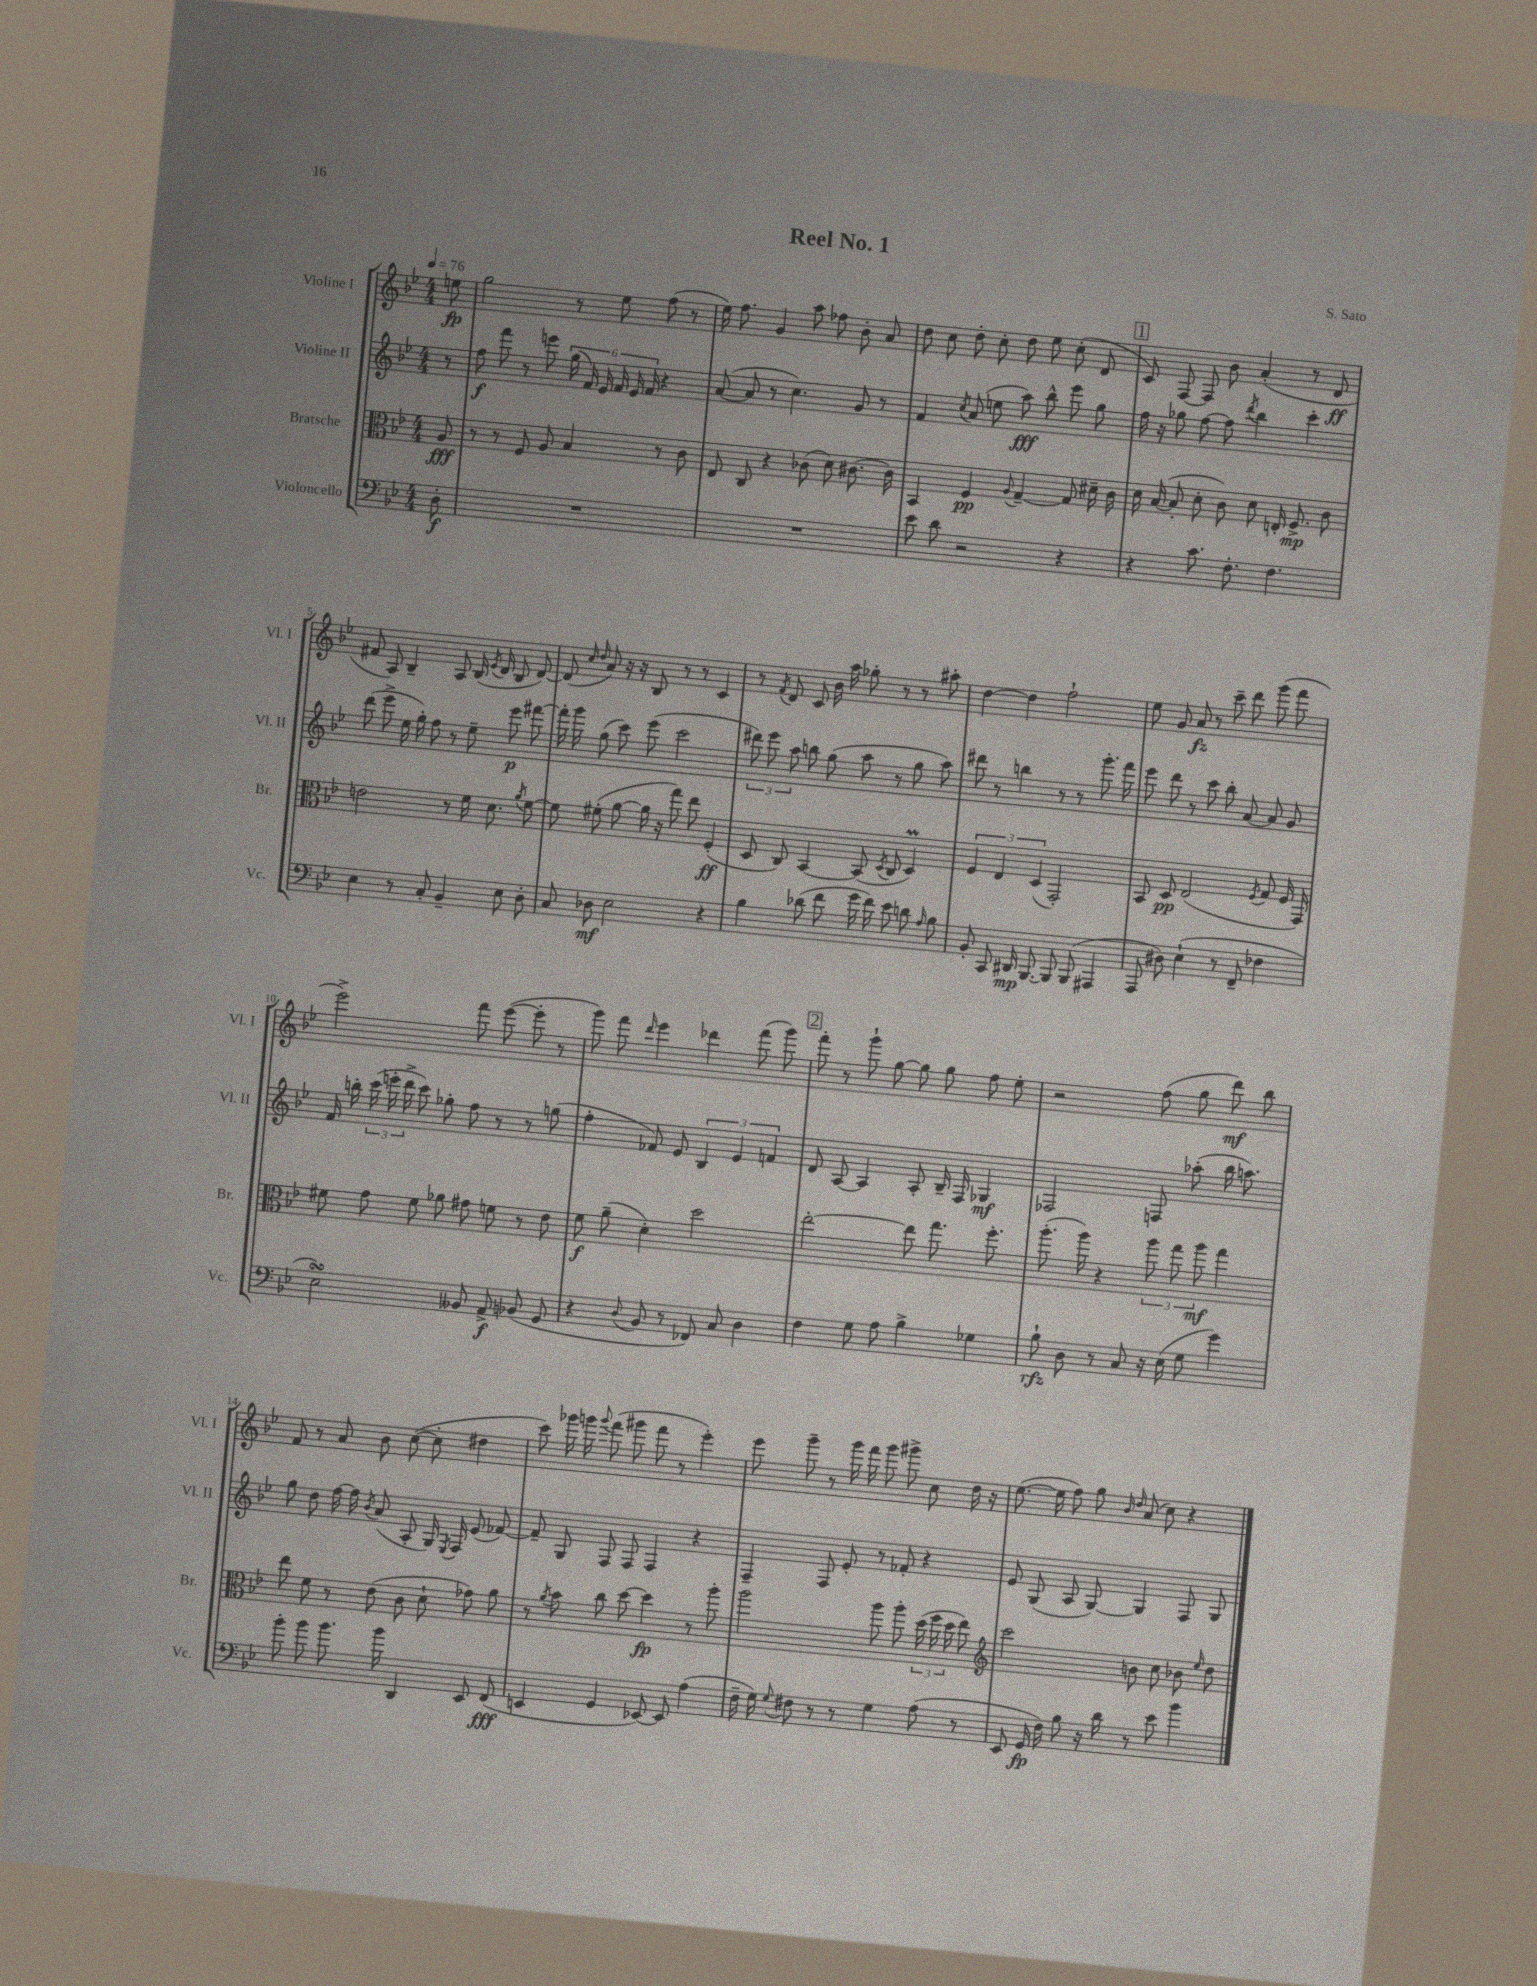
\header { title = "Reel No. 1" composer = "S. Sato" }
<<
\new StaffGroup <<
\new Staff = "s0" \with { instrumentName = "Violine I" shortInstrumentName = "Vl. I" } {
    \clef treble \key bes \major \numericTimeSignature \time 4/4 \partial 8 \tempo 4 = 76
    \autoBeamOff e''8\fp |
    g''2 r8 ees''8 f''8( r8 |
    ees''16) f''8. g'4 a''8 fes''8 bes'8-. a'8 |
    d''8 c''8 d''8-. c''8-. d''8 ees''8 c''8-.( d'8 |
    \mark \markup { \box "1" } c'8) f8~ f8 bes'8 a'4-.( r8 d'8\ff |
    fis'8 a8) bes4-- a8 bes16( \acciaccatura { ees'8 } d'16 bes8 d'8~) |
    d'8( \grace { c''16 d''16 } a'8) r16 r16 bes8 r8 r8 c'4 |
    r8 \acciaccatura { f'8 } d'8 c'8 bes'16 a''16 ges''8-. r8 r8 ais''8-. |
    d''4~ d''4 f''2-! |
    ees''8 g'8 a'8\fz r8 c'''8-- d'''8 g'''8( f'''8 |
    ees'''2->) f'''8 ees'''8~( ees'''8-. r8 |
    g'''8) f'''8 \grace { d'''16 } ees'''4 des'''4 f'''8( g'''8) |
    \mark \markup { \box "2" } f'''8-. r8 g'''8-! g''8~ g''8 g''8 f''8 ees''8-. |
    r2 f''8( g''8 d'''8\mf) bes''8 |
    f'8 r8 a'8 bes'8 c''8~( c''8-. dis''4 |
    c'''8) ges'''16 g'''16 \appoggiatura { g'''8 } f'''8( gis'''8 f'''8 r8 ees'''4-.) |
    ees'''8 g'''8-- r8 g'''16 f'''16 g'''8 gis'''8-> c''8 d''16 r16 |
    ees''8.~( ees''16 f''8) g''8 \grace { bes'16 d''16 } a'8( c''8) r4 \bar "|." |
}
\new Staff = "s1" \with { instrumentName = "Violine II" shortInstrumentName = "Vl. II" } {
    \clef treble \key bes \major \numericTimeSignature \time 4/4 \partial 8
    \autoBeamOff r8 |
    f''8\f f'''8 r8 e'''8 \tuplet 6/4 { g''16( f'16) ees'16 f'16 ees'16 f'16 } r4 |
    a'8~( a'8 r8 c''4.) g'8 r8 |
    f'4 \acciaccatura { c''8 } a'8( e''8 a''8\fff) bes''8-^ ees'''8 g''8 |
    \mark \markup { \box "1" } f''16 r16 ges''8 f''8~ f''8 \acciaccatura { d'''8 } bes''4 c'''4-. |
    d'''8( ees'''8-> ees''16 g''16-.) f''8 r8 ees''8-- ees'''8\p fis'''8~ |
    fis'''16-. g'''16 g''8( c'''8) ees'''8( c'''2 |
    \tuplet 3/2 { dis'''8) ees'''8 a''8 } b''8 g''8( a''8 r8 g''8 a''8) |
    dis'''8 r8 b''4 r8 r8 g'''8.-. f'''16 |
    ees'''8 d'''8 r8 c'''8 bes''8-. a'8~ a'8 g'8 |
    f'16 b''16-. \tuplet 3/2 { c'''16( e'''16-. d'''16-> } c'''8) ges''8-. f''8 r8 r8 g''8( |
    f''4-. fes'8) ees'8 \tuplet 3/2 { bes4 ees'4 f'4 } |
    \mark \markup { \box "2" } d'8 a8~ a4 a8-. bes16-- f16 ges4\mf |
    fes2 f8 aes''8-.( bes''16 a''8.) |
    g''8 d''8 f''16~ f''16 \acciaccatura { bes'8 } a'8( a8-. g16) \acciaccatura { ees8 } f16 ees'8( fes'8~) |
    fes'8-- g8 f8 f8 f4 r4 |
    f4-- f8 ees'8-. r8 fes'8-. r4 |
    ees'8 g8( a8 g8~) g4 f8 g8 \bar "|." |
}
\new Staff = "s2" \with { instrumentName = "Bratsche" shortInstrumentName = "Br." } {
    \clef alto \key bes \major \numericTimeSignature \time 4/4 \partial 8
    \autoBeamOff a8\fff |
    r8 r8 f8 a8 bes4 r8 c'8 |
    ees8 c8 r4 ces'8( d'8) cis'8.~ cis'16 |
    bes,4 f4\pp \appoggiatura { a8 } g4~-- g8 dis'16-- c'16 |
    \mark \markup { \box "1" } d'16 bes16~( bes8-. d'8-. c'8) d'8 e16-. f8.->\mp c'8 |
    e'2 r8 f'16 d'8. \acciaccatura { a'8 } f'8~ |
    f'8 fis'8-.( a'8~ a'16 r16 g''8) ees''8 f4-.\ff( |
    d8 c8) bes,4~ bes,8( \acciaccatura { d8 } c8 d4\prall) |
    \tuplet 3/2 { f4 ees4 d4( } g,2-.) |
    bes,8 d8\pp ees2( \acciaccatura { f8 } g8 f16 g,16) |
    fis'8 g'8 fis'8 aes'8 gis'8 f'8 r8 ees'8 |
    f'8\f a'8--( d'4-.) d''2 |
    \mark \markup { \box "2" } ees''2~-. ees''8 g''8. f''8.-. |
    a''8.-.( a''16) r4 \tuplet 3/2 { a''8 g''8 a''8\mf } g''4 |
    ees''8 f'8 r8 ees'8( c'8 d'8-! ges'8) a'8 |
    r8 \acciaccatura { a'8 } bes'8 c''8 d''8~ d''4\fp r8 a''8-. |
    a''2 a''8 a''8-. \tuplet 3/2 { d''16( f''16 d''16 } ees''8) |
    \clef treble c'''2 b'8 c''8 bes'8 \grace { ees''16 } d''8 \bar "|." |
}
\new Staff = "s3" \with { instrumentName = "Violoncello" shortInstrumentName = "Vc." } {
    \clef bass \key bes \major \numericTimeSignature \time 4/4 \partial 8
    \autoBeamOff d8-.\f |
    R1 |
    R1 |
    ees'8 d'8 r2 r4 |
    \mark \markup { \box "1" } r4 c'8. f8.-. f4. |
    ees4 r8 c8-. bes,4-- ees8 d8-. |
    c8 des8\mf ees2 r4 |
    bes4 des'8( f'8 g'16 f'16) ees'8 d'8 \grace { a16 } bes8 |
    bes,8-. c,8 dis,16\mp bes,,8.~ bes,,8 bes,,8( ais,,4 |
    a,,8 dis8) ees4-!( r8 f,8-- fes4 |
    ees2\turn) beses,8 a,8->\f bes,8( g,8 |
    r4 \appoggiatura { d8 } bes,8 r8 fes,8) c8 d4 |
    \mark \markup { \box "2" } f4 g8 a8 bes4-> ges4 |
    bes8-!\rfz d8 r8 c8 r16 ees16( g8 g'4) |
    bes'8-. bes'8 bes'8. bes'16 d,4 ees,8 f,8\fff( |
    e,4 g,4 ees,8~) ees,8 a4( |
    f16-- g16) \appoggiatura { g8 } fis8 r8 r8 g4 a8( r8 |
    ees,8 g,16\fp f16) bes8 r16 d'16 r8 ees'8 bes'4 \bar "|." |
}
>>
>>
